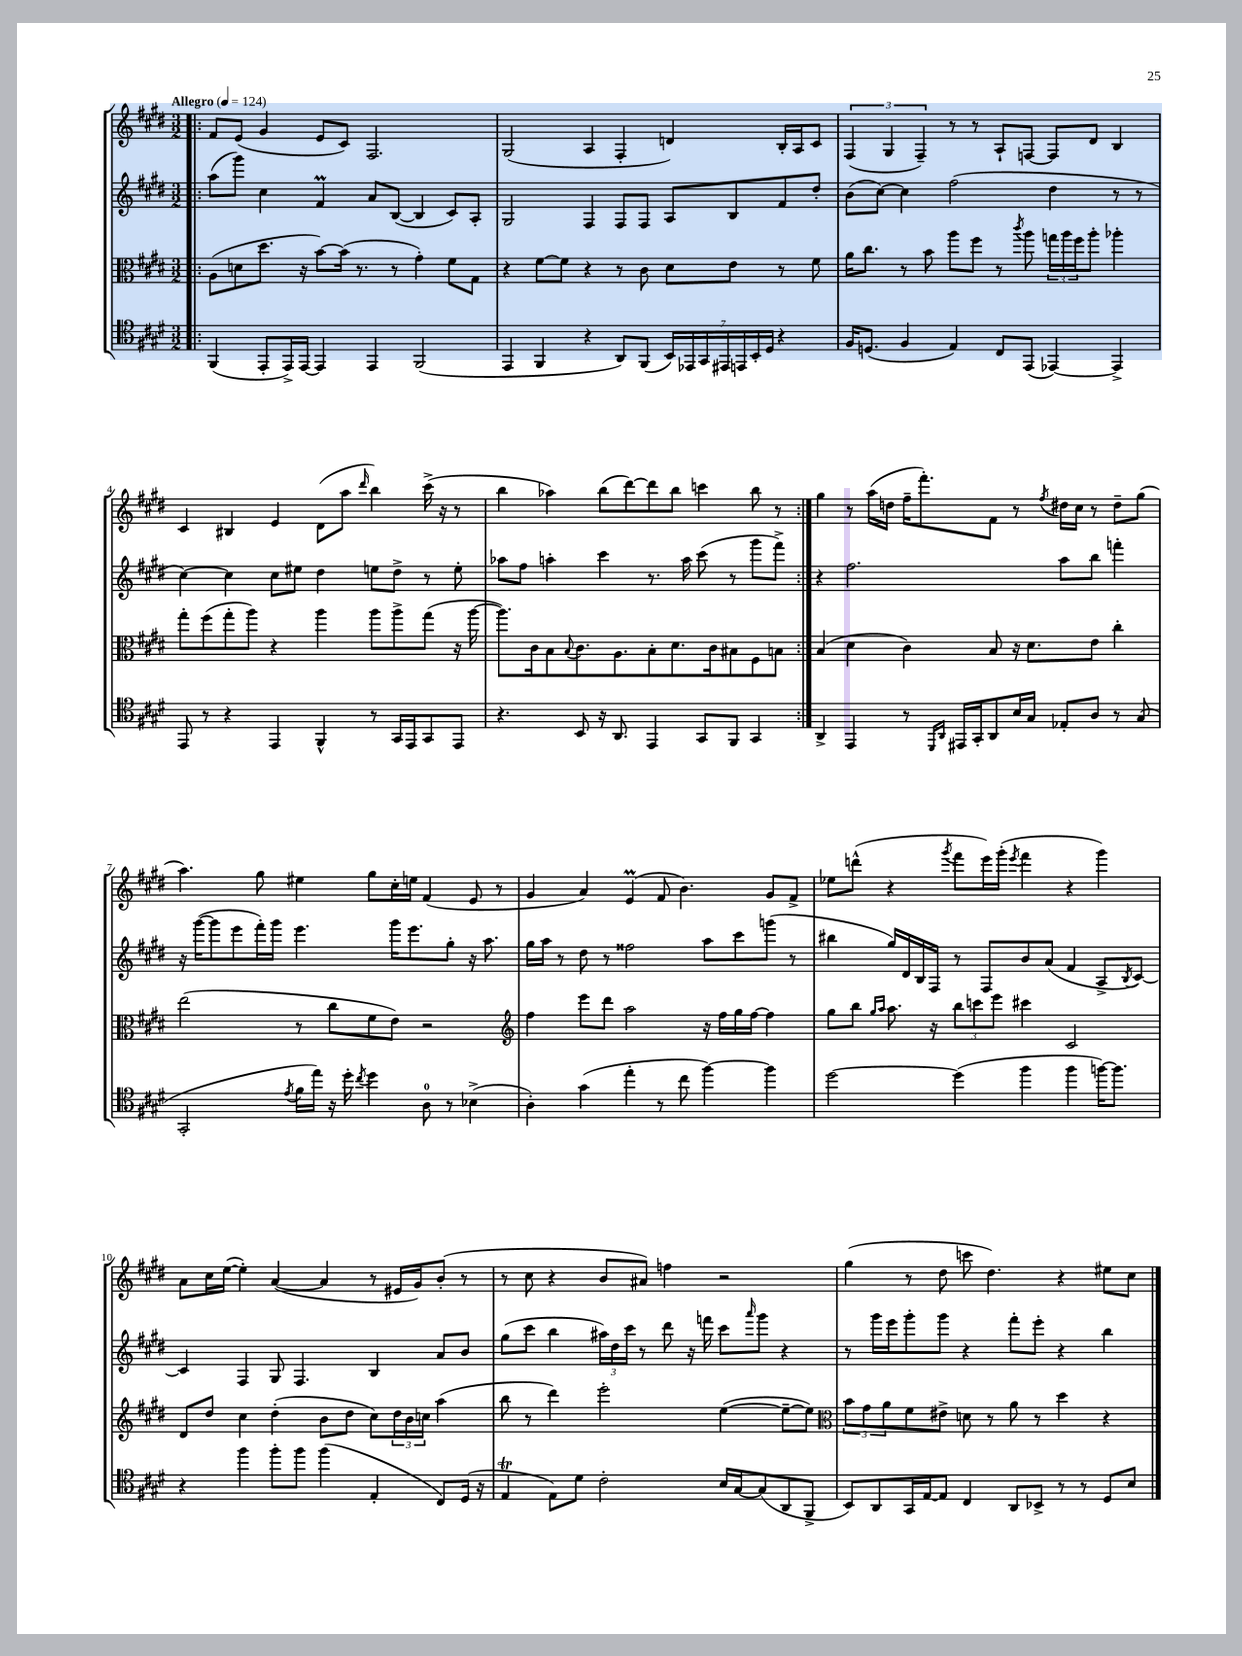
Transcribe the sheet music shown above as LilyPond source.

<<
\new StaffGroup <<
\new Staff = "s0" {
    \clef treble \key e \major \numericTimeSignature \time 3/2 \tempo "Allegro" 4 = 124
    \repeat volta 2 { \bar ".|:" fis'8 e'8( gis'4 e'8 cis'8) fis2. |
    gis2( a4 fis4-. d'4) b16-. a16 cis'8 |
    \tuplet 3/2 { fis4( gis4 fis4--) } r8 r8 a8-! f8~ f8 dis'8 b4 |
    cis'4 bis4 e'4 dis'8( a''8 \grace { dis'''16 } b''4) cis'''16->( r16 r8 |
    b''4 aes''4) b''8( dis'''8~) dis'''8 b''8 c'''4 b''8 r8 | }
    gis''4 r8 a''16( d''16 fis''16-- fis'''8.-.) fis'8 r8 \acciaccatura { fis''8 } dis''16 cis''16 r8 dis''8-- gis''8( |
    a''4.) gis''8 eis''4 gis''8 cis''16-. e''16 fis'4( e'8 r8 |
    gis'4 a'4) e'4\prall( fis'8 b'4.) gis'8 fis'8-> |
    ees''8 d'''8-^( r4 \acciaccatura { gis'''8 } fis'''8 e'''16) gis'''16-.( \acciaccatura { e'''8 } fis'''4 r4 gis'''4) |
    a'8 cis''16 e''16~( e''4-.) a'4~( a'4 r8 eis'16 gis'16) b'8-.( r8 |
    r8 cis''8 r4 b'8 ais'8) f''4 r2 |
    gis''4( r8 dis''8 c'''8 dis''4.) r4 eis''8 cis''8 \bar "|." |
}
\new Staff = "s1" {
    \clef treble \key e \major \numericTimeSignature \time 3/2
    \repeat volta 2 { \bar ".|:" a''8( gis'''8) cis''4 fis'4\prall a'8 b8~( b4 cis'8) a8-. |
    gis2 fis4 fis8 fis8 a8 b8 fis'8 dis''8-. |
    b'8( cis''8~) cis''4 fis''2( dis''4 r8 r8 |
    cis''4~) cis''4 cis''8 eis''8 dis''4 e''8 dis''8-> r8 e''8-. |
    aes''8 fis''8 a''4-. cis'''4 r8. a''16 cis'''8( r8 gis'''8 fis'''8->) | }
    r4 fis''2. a''8 b''8 f'''4-. |
    r16 gis'''16~( gis'''8 e'''8 fis'''16-.) gis'''16 e'''4. gis'''16 e'''8. gis''8-. r16 a''8. |
    gis''16 a''16 r8 dis''8 r8 fisis''2 a''8 cis'''8 g'''8( r8 |
    bis''4 gis''16) dis'16 b16 fis16 r8 fis8 b'8 a'8( fis'4 a8-> \acciaccatura { b8 } cis'8~) |
    cis'4 fis4 gis8 fis4. b4 a'8 b'8 |
    gis''8( cis'''8 b''4 \tuplet 3/2 { ais''16) dis''16 cis'''16 } r8 dis'''8 r16 f'''16 cis'''8 \grace { a'''16 } gis'''8 r4 |
    r8 gis'''16 e'''16 gis'''8-. gis'''8 r4 fis'''8-. e'''8-. r4 b''4 \bar "|." |
}
\new Staff = "s2" {
    \clef alto \key e \major \numericTimeSignature \time 3/2
    \repeat volta 2 { \bar ".|:" a8( d'8 dis''8. r16 b'8~) b'16( r8. r8 gis'4-.) fis'8 gis8 |
    r4 fis'8~ fis'8 r4 r8 cis'8 dis'8 e'8 r8 fis'8 |
    a'16 cis''8. r8 b'8 a''8 fis''8 r8 \acciaccatura { cis'''8 } a''8 \tuplet 3/2 { g''16 a''16 fis''16 } a''8-. aes''4-. |
    gis''8-. fis''8( gis''8-. a''8) r4 a''4 a''8 a''8-> gis''8( r16 a''16~ |
    a''8.) cis'16 b8 \appoggiatura { b8 } cis'8. a8. b8-. dis'8. cis'16 bis8 fis8 b8 | }
    b4( dis'4 cis'4) b8 r16 dis'8. e'8 cis''4-. |
    e''2( r8 cis''8 fis'8 e'8) r2 |
    \clef treble fis''4 e'''8 dis'''8 a''2 r16 fis''16 gis''16 fis''16~ fis''4 |
    gis''8 b''8 \grace { gis''16 a''16 } a''8. r16 \tuplet 3/2 { b''8 c'''8 e'''8 } cis'''4 cis'2 |
    dis'8 dis''8 cis''4 dis''4-.( b'8 dis''8 cis''8) \tuplet 3/2 { dis''16 b'16 c''16 } a''4( |
    b''8 r8 dis'''4) e'''2-. e''4~( e''8~-- e''8) |
    \clef alto \tuplet 3/2 { b'8 gis'8 a'8 } fis'8 eis'8-> d'8 r8 a'8 r8 dis''4 r4 \bar "|." |
}
\new Staff = "s3" {
    \clef tenor \key e \major \numericTimeSignature \time 3/2
    \repeat volta 2 { \bar ".|:" fis,4( e,8-. e,16->) e,16~ e,4 e,4 fis,2( |
    e,4 fis,4 r4 a,8) fis,8( \tuplet 7/4 { b,16) ees,16 gis,16 eis,16 e,16 b,16-. dis16 } r4 |
    fis16 d8.( fis4 e4) cis8 e,8( ees,4~) ees,4-> |
    e,8 r8 r4 e,4 fis,4-^ r8 gis,16 e,16 gis,8 e,8 |
    r4. b,8 r16 a,8. e,4 gis,8 fis,8 gis,4 | }
    a,4-> e,4 r8 \grace { dis,16 a,16 } eis,16 gis,16-. a,8 b16 gis16 ees8-. a8 r8 gis8( |
    gis,2-. \acciaccatura { e'8 } fis'16 e''16) r16 dis''16-. \acciaccatura { cis''8 } dis''4 a8-0 r8 bes4->( |
    a4-.) gis'4( e''4-. r8 cis''8 fis''4~) fis''4 |
    dis''2~ dis''4( fis''4 fis''4 f''16~) f''8. |
    r4 fis''4 fis''8-. fis''8 fis''4( e4-. cis8) dis16( r16 |
    e4\trill e8) dis'8 cis'2-. b16 gis16~ gis8( a,8 fis,8-> |
    b,8) a,8 gis,16 e16~ e8 cis4 a,8 bes,8-> r8 r8 dis8 b8 \bar "|." |
}
>>
>>
